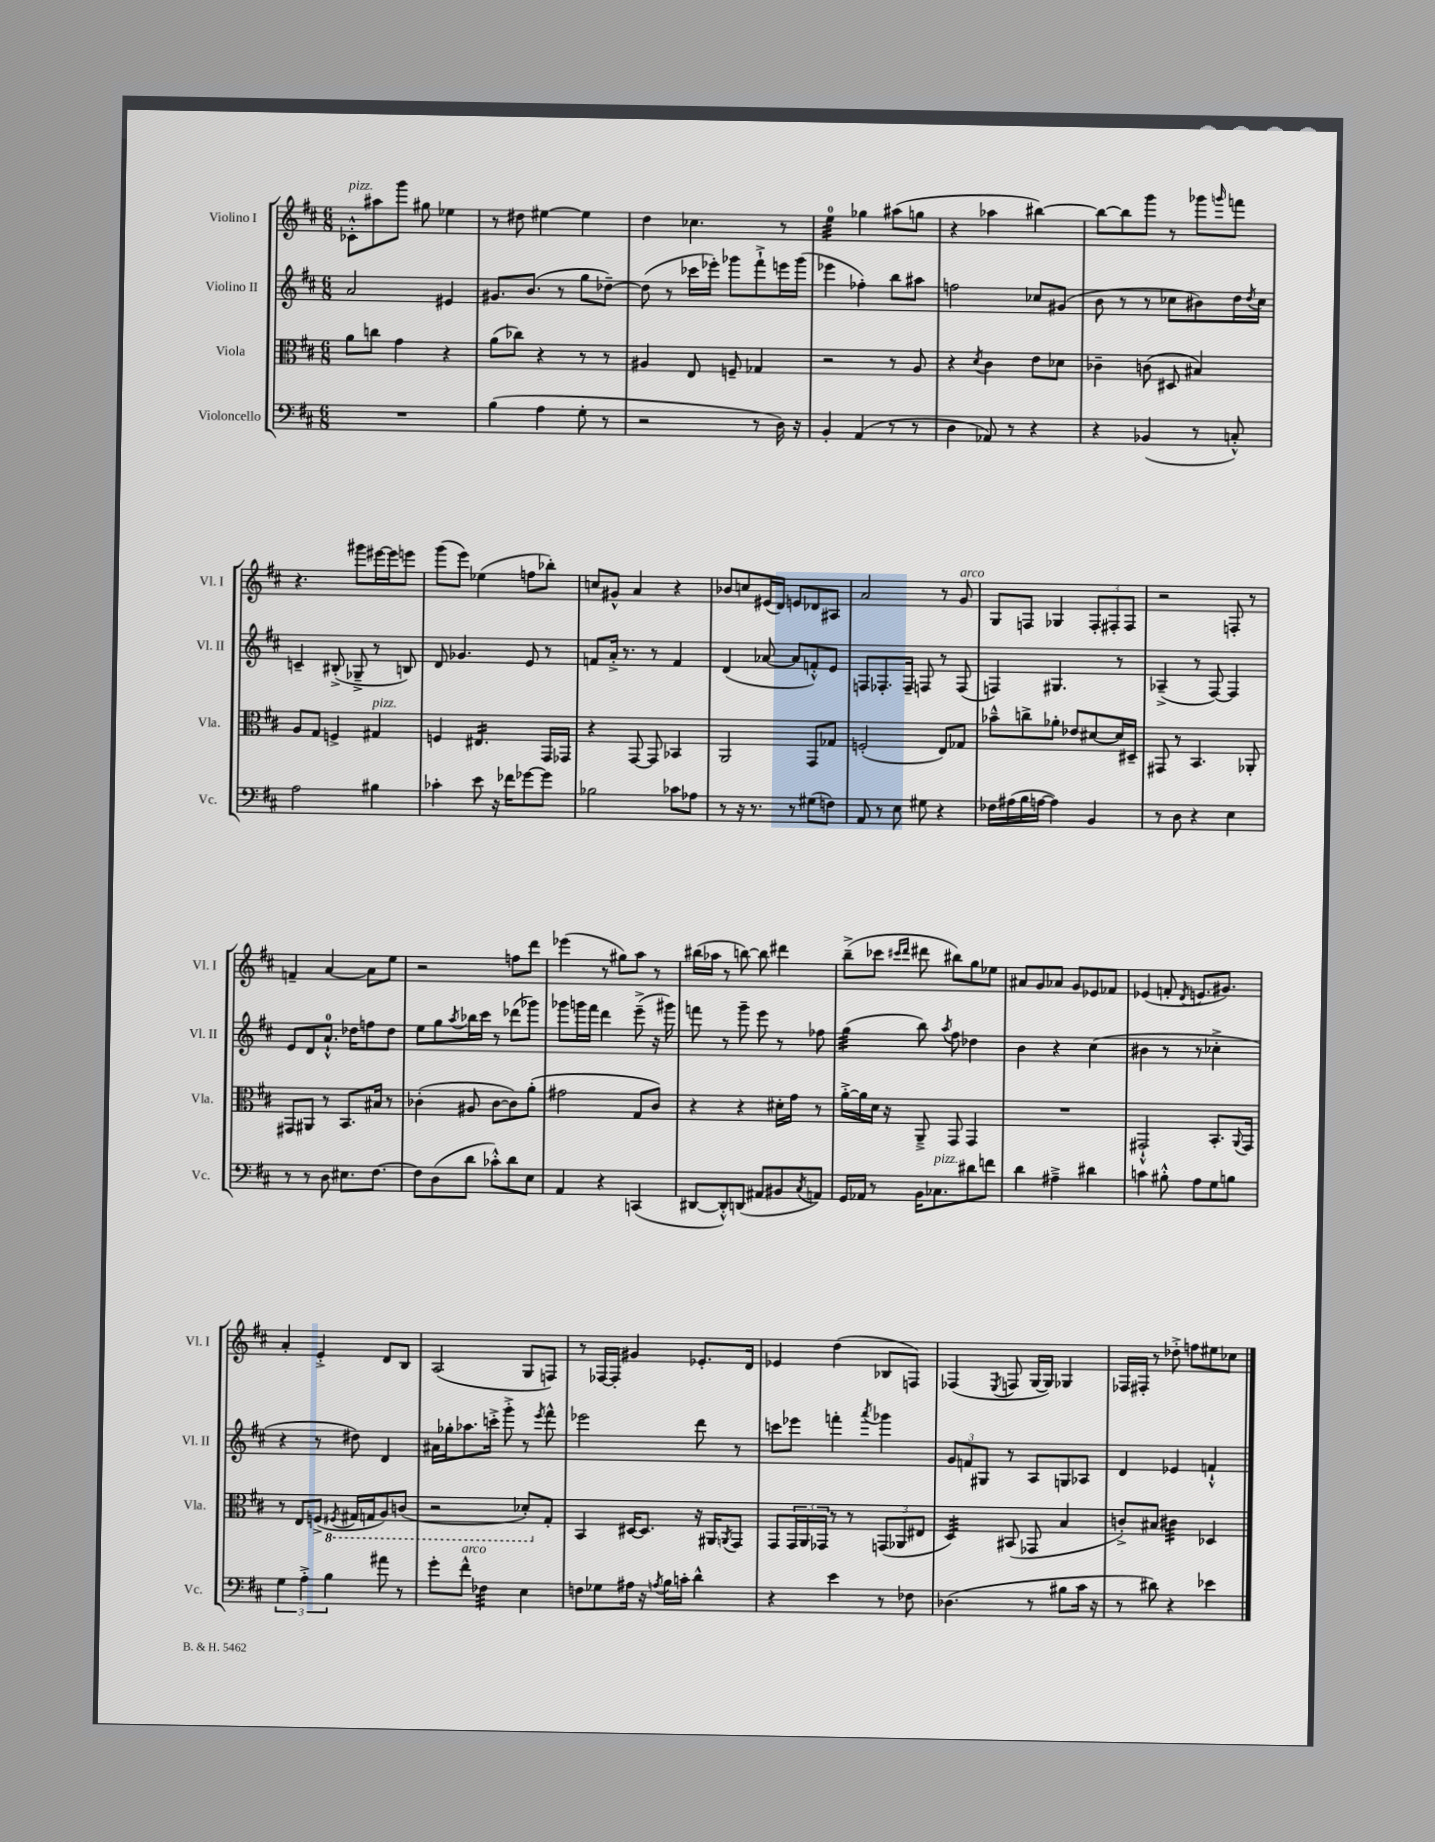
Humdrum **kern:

**kern	**kern	**kern	**kern
*staff4	*staff3	*staff2	*staff1
*clefF4	*clefC3	*clefG2	*clefG2
*k[f#c#]	*k[f#c#]	*k[f#c#]	*k[f#c#]
*M6/8	*M6/8	*M6/8	*M6/8
2.r	8a	2a	8c-'^^
.	8cc	.	8aa#
.	4g	.	8ggg
.	.	.	8gg#
.	4r	4e#	4ee-
=	=	=	=
(4B	(8a	8.g#	8r
.	8cc-)	.	8dd#
.	.	(8.b	.
4A	4r	.	[4ee#
.	.	8r	.
8G'	8r	8gg	4ee#]
8r	8r	[8dd-~)	.
=	=	=	=
2r	4A#	(8dd-]	4dd
.	.	8r	.
.	8E	16ccc-	4.cc-
.	.	16eee-')	.
.	8F~	8ggg-	.
8r	4G-	8fff#`^	.
16D)	.	16eee	8r
16r	.	(16ggg-	.
=	=	=	=
4BB'	2r	4eee-	4ee
(4AA	.	4ff-')	4gg-
8r	8r	8bb	(8aa#
8r	8A	8aa#	8gg
=	=	=	=
4D	4r	2ff	4r
.	8qd	.	.
8AA-)	4c#	.	4aa-
8r	.	.	.
4r	8e	8cc-	[4bb#)
.	8d-	(8g#	.
=	=	=	=
4r	4c-~	8b	8bb#_
.	.	8r	8bb#]
(4BB-	(8c	8r	8ggg
.	8D#	8cc-	8r
8r	4B#)	8b#)	8ggg-
.	.	.	16qqggg
8C'^^)	.	16dd	8fff
.	.	8qdd	.
.	.	16cc-	.
=	=	=	=
2A	8A	4c~	4.r
.	8G	.	.
.	4F^	(8B#'^	.
.	.	8G-~^	8ggg#
4B#	4G#	8r	[16eee#
.	.	.	16eee#]
.	.	8B)	8eee
=	=	=	=
4c-'	4F	8d	(8ggg
.	.	4.g-	8eee)
8e	4.E#	.	(4ee-
16r	.	.	.
16f-	.	.	.
[8g-	.	8e	8ff
8g-]	16GG	8r	8bb-')
.	16GG-	.	.
=	=	=	=
2B-	4r	8f	8cc
.	.	16a'^	8g#^^
.	.	8.r	.
.	[8GG	.	4a
.	8GG]	8r	.
8c-	4BB-	4f	4r
8A-	.	.	.
=	=	=	=
8r	2AA	(4d	8b-
16r	.	.	8cc
8.r	.	.	.
.	.	[8a-	(16e#
.	.	.	16d)
8r	.	8a-]	8e
(8G#	8GG	8f'^^)	8d-
8F)	8G-	8e	8A#
=	=	=	=
8AA	(2F'	8F	2a
8r	.	8.F-'	.
8E	.	.	.
.	.	16F-~	.
8G#	.	8F	.
4r	8E)	8r	8r
.	8G-	(8F	8g
=	=	=	=
16F-	8b-~^^	4F)	8G
(16A#	.	.	.
16B	8cc^	.	8F
[16A	.	.	.
4A])	8a-'	4.G#	4G-
.	8e-	.	.
4BB	[8d#	.	12F'
.	.	.	12F#'
.	16d#]	8r	.
.	.	.	12F#
.	16D#~	.	.
=	=	=	=
8r	8GG#	(4A-~^	2r
8D	8r	.	.
4r	4.BB	8r	.
.	.	[8F#)	.
4E	.	4F#]	8F'
.	8AA-'	.	8r
=	=	=	=
8r	8GG#	8e	4f~
8r	8AA#	8d	.
8D	8r	8.a`^^	[4a
8.E#	8.BB	.	.
.	.	16dd-	.
.	.	8ff	8a]
[8.F#	16B#	.	.
.	8r	8dd-	8ee
=	=	=	=
8F#]	(4c-'	8ee	2r
(8D	.	8gg	.
.	.	8qaa	.
8d	8A#	16bb-	.
.	.	16ccc#	.
8c-'^^)	[8c-	8r	.
8d	8c-])	(8ddd-	8ff
8E	(8a'	8ggg-)	8ddd
=	=	=	=
4AA	2g#	8ggg-	(4eee-
.	.	16ggg	.
.	.	16fff#	.
4r	.	4ddd	8r
.	.	.	8gg#)
(4CC	8G	(8eee~^	8aa
.	8c#)	16r	8r
.	.	16ggg#)	.
=	=	=	=
[8DD#	4r	8fff	(16bb#
.	.	.	16aa-
8DD#'^^])	.	8r	8r
(8DD	4r	8ggg~	[8bb)
8AA#	.	8eee	8bb]
8BB#	16d#'	8r	4ddd#
.	16g	.	.
8qC#	.	.	.
8AA)	8r	8ff-	.
=	=	=	=
16GG	[16a'^	(4gg	(8bb~^
16AA-	16a]	.	.
8r	16d	.	8ccc-
.	16r	.	.
.	.	.	16qqccc#
.	.	.	16qqddd
16BB	8AA~^	8bb)	8ddd#
8.C-	.	.	.
.	.	8qaa	.
.	8GG	8ff#	8bb#)
8d#	4GG	4dd-	8gg
8f	.	.	8ee-
=	=	=	=
4d	2.r	4b	8a#
.	.	.	8g
4A#~^	.	4r	8a-
.	.	.	8g
4d#	.	(4cc#	8e-
.	.	.	8f-
=	=	=	=
4c	2GG#`^^	4b#	(4e-
8B#'^^	.	8r	8f'
.	.	.	8qd
8A	.	8r	8.e
8G	8.BB'	4cc-'^	.
.	.	.	8.g#)
8B	.	.	.
.	8qqAA	.	.
.	16GG#	.	.
=	=	=	=
6G	8r	4r	4a'
.	8E	.	.
6A'^	.	.	.
.	(8F^	8r	4e'^
6B	.	.	.
.	8qFF#	.	.
.	16GG#	8dd#)	.
.	16GG	.	.
8a#	8AA)	4d	8d
8r	(8C	.	8B
=	=	=	=
8g'	2r	16a#	(2A
.	.	16gg-'	.
8f#^^	.	8.aa-	.
4F-	.	.	.
.	.	16ccc'^	.
.	.	8ggg'^	.
4E	8D-')	8r	8G
.	.	8qeee	.
.	8G'	8fff#^^	8F)
=	=	=	=
8F	4BB	2eee-	8r
8G-	.	.	[16F-
.	.	.	16F-']
16A#	[16D#	.	4g#
16r	8.D#]	.	.
8qA	.	.	.
16B	.	.	.
16c'	.	.	.
4d^^	16r	8ddd	8.e-'
.	16AA#	.	.
.	8qAA	.	.
.	8GG	8r	.
.	.	.	16d
=	=	=	=
4r	8GG	8ccc	4e-
.	24GG	8eee-	.
.	24AA	.	.
.	24GG-	.	.
4e	8r	4fff'	(4dd
.	8r	.	.
.	.	8qaaa	.
8r	(12GG	4ggg-	8B-
.	12AA-	.	.
8F-	.	.	8F)
.	12E#	.	.
=	=	=	=
(4.D-	4D)	12g	(4F-
.	.	12f	.
.	.	12G#	.
.	.	.	8qE
.	(8BB#	8r	8F
8r	8GG-	8A	[16G
.	.	.	16G])
8B#	4B	8G	4G-
16c#	.	8A-	.
16r	.	.	.
=	=	=	=
8r	8c'^)	4d	16F-
.	.	.	16F#'
8d#)	8B#	.	8r
4r	4c#	4e-	8dd-'^
.	.	.	8ff
4e-	4D-	4f`^^	8ee#
.	.	.	8cc-
==	==	==	==
*-	*-	*-	*-
